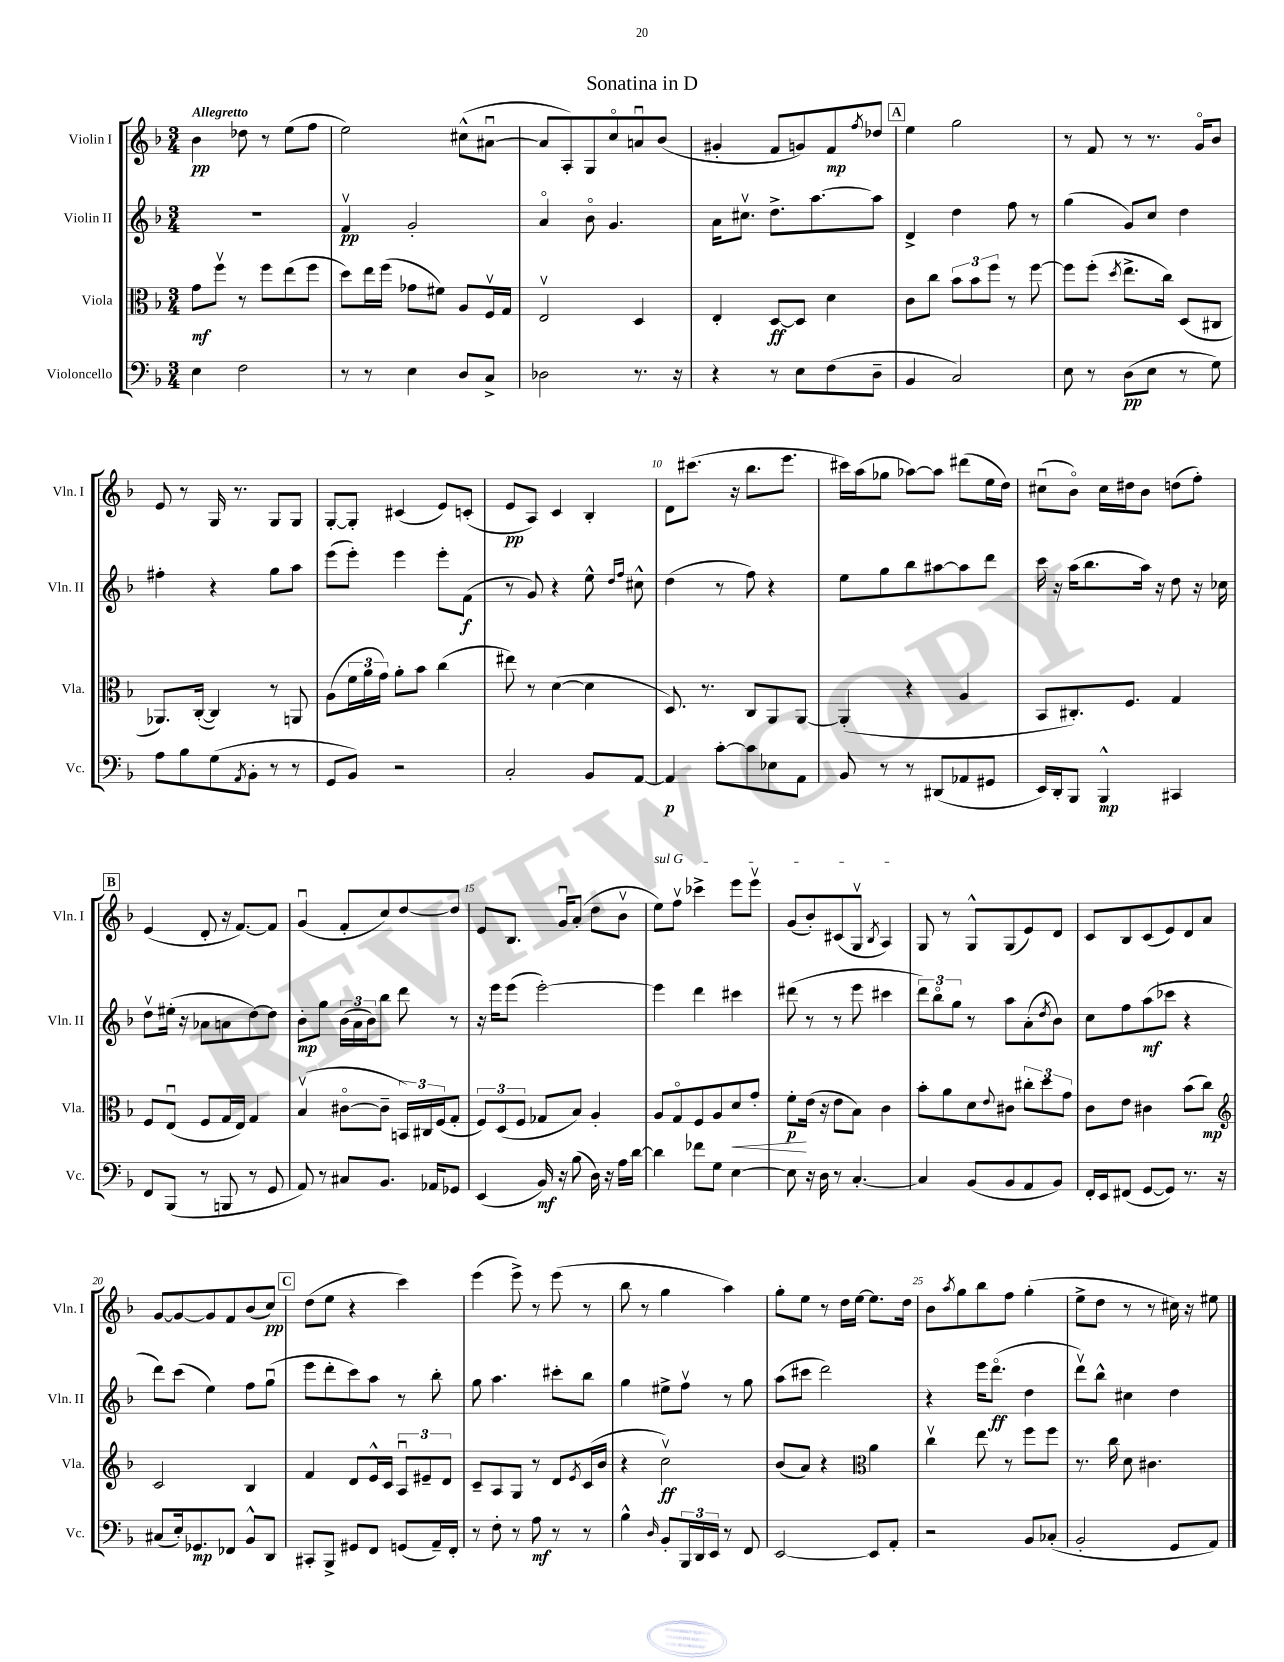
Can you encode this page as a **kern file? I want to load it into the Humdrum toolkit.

**kern	**dynam	**kern	**dynam	**kern	**dynam	**kern	**dynam
*part4	*part4	*part3	*part3	*part2	*part2	*part1	*part1
*staff4	*staff4	*staff3	*staff3	*staff2	*staff2	*staff1	*staff1
*I"Violoncello	*	*I"Viola	*	*I"Violin II	*	*I"Violin I	*
*I'Vc.	*	*I'Vla.	*	*I'Vln. II	*	*I'Vln. I	*
*clefF4	*	*clefC3	*	*clefG2	*	*clefG2	*
*k[b-]	*	*k[b-]	*	*k[b-]	*	*k[b-]	*
*M3/4	*	*M3/4	*	*M3/4	*	*M3/4	*
=1	=1	=1	=1	=1	=1	=1	=1
!	!	!	!	!	!	!LO:TX:a:B:t=Allegretto	!
4E\	.	8g\L	mf	2.r	.	4b-\	pp
.	.	8ffv\J	.	.	.	.	.
2F\	.	8r	.	.	.	8dd-X\	.
.	.	8ff\L	.	.	.	8r	.
.	.	(8ee\	.	.	.	(8ee\L	.
.	.	8ff\J	.	.	.	8ff\J	.
=2	=2	=2	=2	=2	=2	=2	=2
8r	.	8dd\L)	.	4fv/	pp	2ee\)	.
8r	.	16ee\L	.	.	.	.	.
.	.	(16ff\JJ	.	.	.	.	.
4E\	.	8g-X\L	.	2g'/	.	.	.
.	.	8f#X\J)	.	.	.	.	.
8D/L	.	8A/L	.	.	.	(8cc#X^^\L	.
8C^/J	.	16Fv/L	.	.	.	[8a#Xu\J	.
.	.	16G/JJ	.	.	.	.	.
=3	=3	=3	=3	=3	=3	=3	=3
2D-X\	.	2Ev/	.	4a/	.	8a#/L]	.
.	.	.	.	.	.	8A'/)	.
.	.	.	.	8b-\	.	8G/	.
.	.	.	.	4.g/	.	8cc/	.
8.r	.	4D/	.	.	.	8anu/	.
.	.	.	.	.	.	(8b-/J	.
16r	.	.	.	.	.	.	.
=4	=4	=4	=4	=4	=4	=4	=4
4r	.	4E'/	.	16a\KL	.	4g#X'/	.
.	.	.	.	8.cc#Xv\J	.	.	.
8r	.	[8D/L	ff	8.dd^\L	.	8f/L	.
8E\L	.	8D/J]	.	.	.	8gn/)	.
.	.	.	.	[8.aa\	.	.	.
(8F\	.	4d\	.	.	.	8f/	mp
.	.	.	.	.	.	8qff/	.
8D~\J	.	.	.	8aa\J]	.	8dd-X/J	.
!!LO:REH:place=s1:t=A
=5	=5	=5	=5	=5	=5	=5	=5
4BB-/	.	8c\L	.	4d^/	.	4ee\	.
.	.	8cc\J	.	.	.	.	.
2C/)	.	12b-\L	.	4dd\	.	2gg\	.
.	.	12b-\	.	.	.	.	.
.	.	12ff\J	.	.	.	.	.
.	.	8r	.	8ff\	.	.	.
.	.	[8ff\	.	8r	.	.	.
=6	=6	=6	=6	=6	=6	=6	=6
8E\	.	8ff\L]	.	(4gg\	.	8r	.
8r	.	(8ff'\J	.	.	.	8f/	.
.	.	8qdd/	.	.	.	.	.
(8D\L	pp	8.ee^\L	.	8g/L)	.	8r	.
8E\J	.	.	.	8cc/J	.	8.r	.
.	.	16cc\Jk)	.	.	.	.	.
8r	.	(8D/L	.	4dd\	.	.	.
.	.	.	.	.	.	16g/KL	.
8G\)	.	8C#X/J	.	.	.	8b-/J	.
!!LO:LB:g=z
=7	=7	=7	=7	=7	=7	=7	=7
8A\L	.	8.AA-X/L)	.	4ff#X'\	.	8e/	.
8B-\	.	.	.	.	.	8r	.
.	.	([16C'/Jk	.	.	.	.	.
(8G\	.	4C/])	.	4r	.	16G/	.
.	.	.	.	.	.	8.r	.
8qAA/	.	.	.	.	.	.	.
8BB-'\J	.	.	.	.	.	.	.
8r	.	8r	.	8gg\L	.	8G/L	.
8r	.	8AAn/	.	8aa\J	.	8G/J	.
=8	=8	=8	=8	=8	=8	=8	=8
8GG/L	.	(8A\L	.	(8eee\L	.	[8G'/L	.
8BB-/J)	.	24f\L	.	8eee'\J)	.	8G'/J]	.
.	.	24a\	.	.	.	.	.
.	.	24g\JJ)	.	.	.	.	.
2r	.	8a'\L	.	4eee\	.	(4c#X/	.
.	.	8b-\J	.	.	.	.	.
.	.	(4cc\	.	8eee'\L	.	8e/L)	.
.	.	.	.	(8f\J	f	(8cn'/J	.
=9	=9	=9	=9	=9	=9	=9	=9
2C'/	.	8ee#X\)	.	8r	.	8e/L	pp
.	.	8r	.	8g/)	.	8A/J)	.
.	.	([4d\	.	4r	.	4c/	.
8BB-/L	.	4d\]	.	8ee^^\	.	4B-'/	.
.	.	.	.	16qqdd/LL	.	.	.
.	.	.	.	16qqff/JJ	.	.	.
[8AA/J	.	.	.	8cc#X^^\	.	.	.
=10	=10	=10	=10	=10	=10	=10	=10
4AA/]	p	8.D/)	.	(4dd\	.	8d\L	.
.	.	.	.	.	.	(8.ccc#X\J	.
.	.	8.r	.	.	.	.	.
[8c'\L	.	.	.	8r	.	.	.
.	.	.	.	.	.	16r	.
8c\]	.	8C/L	.	8ff\)	.	8.bb-\L	.
8E-X\	.	8AA/	.	4r	.	.	.
.	.	.	.	.	.	8.eee\J	.
8AA\J	.	[8AA/J	.	.	.	.	.
=11	=11	=11	=11	=11	=11	=11	=11
8BB-/	.	(4AA'/]	.	8ee\L	.	16ccc#X\LL)	.
.	.	.	.	.	.	(16aa\J	.
8r	.	.	.	8gg\	.	8gg-X\J	.
8r	.	4r	.	8bb-\	.	[8aa-X\L)	.
(8DD#X/L	.	.	.	[8aa#X\	.	8aa-\J]	.
8AA-X/	.	4A/	.	8aa#\]	.	(8ddd#X\L	.
8GG#X/J	.	.	.	8ddd\J	.	16ee\L	.
.	.	.	.	.	.	16dd\JJ)	.
=12	=12	=12	=12	=12	=12	=12	=12
16EE/LL)	.	8BB-/L	.	16ccc\	.	(8cc#Xu\L	.
16DD'/J	.	.	.	16r	.	.	.
8BBB-/J	.	8.C#X'/)	.	(16aa\KL	.	8b-\J)	.
.	.	.	.	8.bb-\	.	.	.
4BBB-^^/	mp	.	.	.	.	16cc#\LL	.
.	.	8.F/J	.	.	.	16dd#X\J	.
.	.	.	.	16aa\Jk)	.	8b-\J	.
.	.	.	.	16r	.	.	.
4CC#X/	.	4G/	.	8dd\	.	(8ddn\L	.
.	.	.	.	16r	.	8ff'\J)	.
.	.	.	.	16cc-X\	.	.	.
!!LO:LB:g=z
!!LO:REH:place=s1:t=B
=13	=13	=13	=13	=13	=13	=13	=13
8FF/L	.	8F/L	.	8ddv\L	.	(4e/	.
(8BBB-/J	.	(8Eu/J	.	(16ee#X'\Jk	.	.	.
.	.	.	.	16r	.	.	.
8r	.	8F/L	.	8a-X\L	.	8d'/	.
8BBBn/	.	16G/L	.	8an\	.	16r	.
.	.	16E/JJ)	.	.	.	[8.f/L)	.
8r	.	4G/	.	[8dd\)	.	.	.
8GG/	.	.	.	8dd\J]	.	8f/J]	.
=14	=14	=14	=14	=14	=14	=14	=14
8AA/)	.	(4B-v/	.	8b-'\L	mp	(4gu/	.
8r	.	.	.	8gg\J	.	.	.
8C#X/L	.	[8c#X\L	.	(24b-\LL	.	8f'/L	.
.	.	.	.	24a\	.	.	.
.	.	.	.	24b-\J)	.	.	.
8.BB-/J	.	8c#~\J]	.	8bb-\J	.	8cc/)	.
.	.	24BBn/LL)	.	8ddd\	.	[8dd/	.
.	.	24C#X/	.	.	.	.	.
16AA-X/KL	.	.	.	.	.	.	.
.	.	(24F/J	.	.	.	.	.
8GG-X/J	.	8G'/J	.	8r	.	8dd/J]	.
=15	=15	=15	=15	=15	=15	=15	=15
(4EE/	.	12F/L)	.	16r	.	8e/L	.
.	.	.	.	16eee\KL	.	.	.
.	.	(12D/	.	.	.	.	.
.	.	.	.	(8eee\J	.	8.B-/J	.
.	.	12F/J	.	.	.	.	.
16BB-/)	mf	8G-X/L	.	[2eee'\)	.	.	.
16r	.	.	.	.	.	16gu/KL	.
(8B-\	.	8B-/J)	.	.	.	(8a'/J	.
16D\)	.	4A'/	.	.	.	8dd\L	.
16r	.	.	.	.	.	.	.
16A\LL	.	.	.	.	.	8b-v\J	.
[16d\JJ	.	.	.	.	.	.	.
=16	=16	=16	=16	=16	=16	=16	=16
!	!	!	!	!	!	!LO:TX:a:i:t=sul G	!
4d\]	.	8A/L	.	4eee\]	.	8ee\L)	.
.	.	8G/	.	.	.	8ffv\J	.
8f-X\L	.	8F/	.	4ddd\	.	4ccc-X^\	.
8G\J	.	8A/	.	.	.	.	.
!	!	!	!LO:HP:b	!	!	!	!
[4E\	.	8d/	<	4ccc#X\	.	8eee\L	.
.	.	8g'/J	.	.	.	8eeev\J	.
=17	=17	=17	=17	=17	=17	=17	=17
8E\]	.	8f'\L	p	(8ddd#X\	.	(8g/L	.
16r	.	(16e\Jk	[	8r	.	8b-'/)	.
16D\	.	16r	.	.	.	.	.
8r	.	8e\L	.	8r	.	(8c#X/	.
[4.C'/	.	8B-\J)	.	8eee\	.	8Gv/J	.
.	.	.	.	.	.	8qB-/	.
.	.	4c\	.	4ccc#X\	.	4A/)	.
=18	=18	=18	=18	=18	=18	=18	=18
4C/]	.	8b-'\L	.	12ddd\L)	.	8G/	.
.	.	.	.	12bb-\	.	.	.
.	.	8a\	.	.	.	8r	.
.	.	.	.	12gg\J	.	.	.
(8BB-/L	.	8d\	.	8r	.	8G^^/L	.
.	.	8qqe/	.	.	.	.	.
8BB-/	.	8c#X\J	.	8aa\L	.	(8G/	.
8AA/	.	12cc#X'\L	.	(8a'\	.	8e/)	.
.	.	12dd\	.	.	.	.	.
.	.	.	.	8qdd/	.	.	.
8BB-/J)	.	.	.	8b-\J)	.	8d/J	.
.	.	12g\J	.	.	.	.	.
=19	=19	=19	=19	=19	=19	=19	=19
16FF'/LL	.	8c\L	.	8cc\L	.	8c/L	.
16EE/J	.	.	.	.	.	.	.
(8FF#X/J	.	8e\J	.	8ff\	.	8B-/	.
[8GG/L	.	4c#X\	.	(8aa\	mf	(8c/	.
8GG/J])	.	.	.	8ccc-X\J	.	8e/)	.
8.r	.	(8b-\L	.	4r	.	8d/	.
.	.	8cc\J)	mp	.	.	8a/J	.
16r	.	.	.	.	.	.	.
!!LO:LB:g=z
=20	=20	=20	=20	=20	=20	=20	=20
*	*	*clefG2	*	*	*	*	*
(8C#X/L	.	2c/	.	8ddd\L)	.	[8g/L	.
16E'/k)	.	.	.	(8ccc\J	.	8g/_	.
8.GG-X/	mp	.	.	.	.	.	.
.	.	.	.	4ee\)	.	8g/]	.
8FF-X/J	.	.	.	.	.	8f/	.
8BB-^^/L	.	4B-/	.	8ff\L	.	(8b-/	.
8DD/J	.	.	.	(8ggu\J	.	8cc/J)	pp
!!LO:REH:place=s1:t=C
=21	=21	=21	=21	=21	=21	=21	=21
8CC#X'/L	.	4f/	.	8eee\L	.	(8dd\L	.
8BBB-^/J	.	.	.	8ddd'\	.	8ee\J	.
8GG#X/L	.	8d/L	.	8ccc\)	.	4r	.
8FF/J	.	16e^^/L	.	8aa\J	.	.	.
.	.	16c/JJ	.	.	.	.	.
(8GGn/L	.	12Au/L	.	8r	.	4ccc\)	.
.	.	12e#X~/	.	.	.	.	.
16AA~/L)	.	.	.	8bb-'\	.	.	.
.	.	12d/J	.	.	.	.	.
16FF'/JJ	.	.	.	.	.	.	.
=22	=22	=22	=22	=22	=22	=22	=22
8r	.	8c~/L	.	8gg\	.	(4eee\	.
8F'\	.	8A/	.	4.aa\	.	.	.
8r	.	8G/J	.	.	.	8eee^\)	.
8A\	mf	8r	.	.	.	8r	.
8r	.	8d/L	.	8ccc#X'\L	.	(8eee\	.
.	.	8qe/	.	.	.	.	.
8r	.	(16c/L	.	8bb-\J	.	8r	.
.	.	16b-/JJ	.	.	.	.	.
=23	=23	=23	=23	=23	=23	=23	=23
4B-^^\	.	4r	.	4gg\	.	8bb-\	.
.	.	.	.	.	.	8r	.
16qqD/	.	.	.	.	.	.	.
8BB-'/L	.	2ccv\)	ff	8ee#X^\L	.	4gg\	.
24BBB-/L	.	.	.	8ffv\J	.	.	.
24DD/	.	.	.	.	.	.	.
24EE/JJ	.	.	.	.	.	.	.
8r	.	.	.	8r	.	4aa\)	.
8FF/	.	.	.	8gg\	.	.	.
=24	=24	=24	=24	=24	=24	=24	=24
[2EE/	.	(8b-/L	.	(8aa\L	.	8gg'\L	.
.	.	8a/J)	.	8ccc#X\J	.	8ee\J	.
.	.	4r	.	2ddd\)	.	8r	.
.	.	.	.	.	.	16dd\LL	.
.	.	.	.	.	.	[16ee\JJ	.
*	*	*clefC3	*	*	*	*	*
8EE/L]	.	4a\	.	.	.	8.ee\L]	.
8AA'/J	.	.	.	.	.	.	.
.	.	.	.	.	.	16dd\Jk	.
=25	=25	=25	=25	=25	=25	=25	=25
2r	.	4ccv\	.	4r	.	8b-\L	.
.	.	.	.	.	.	8qaa/	.
.	.	.	.	.	.	8gg\	.
.	.	8ee\	.	16eee\KL	.	8bb-\	.
.	.	.	.	(8.ddd\J	ff	.	.
.	.	8r	.	.	.	8ff\J	.
8BB-/L	.	8ff\L	.	4dd\	.	(4gg'\	.
(8C-X'/J	.	8ff\J	.	.	.	.	.
=26	=26	=26	=26	=26	=26	=26	=26
2BB-'/	.	8.r	.	8dddv\L)	.	8ee^\L	.
.	.	.	.	8bb-^^\J	.	8dd\J	.
.	.	16cc\	.	.	.	.	.
.	.	8d\	.	4cc#X\	.	8r	.
.	.	4.c#X\	.	.	.	8r	.
8GG/L	.	.	.	4dd\	.	16cc#X\)	.
.	.	.	.	.	.	16r	.
8AA/J)	.	.	.	.	.	8ee#X\	.
==	==	==	==	==	==	==	==
*-	*-	*-	*-	*-	*-	*-	*-
